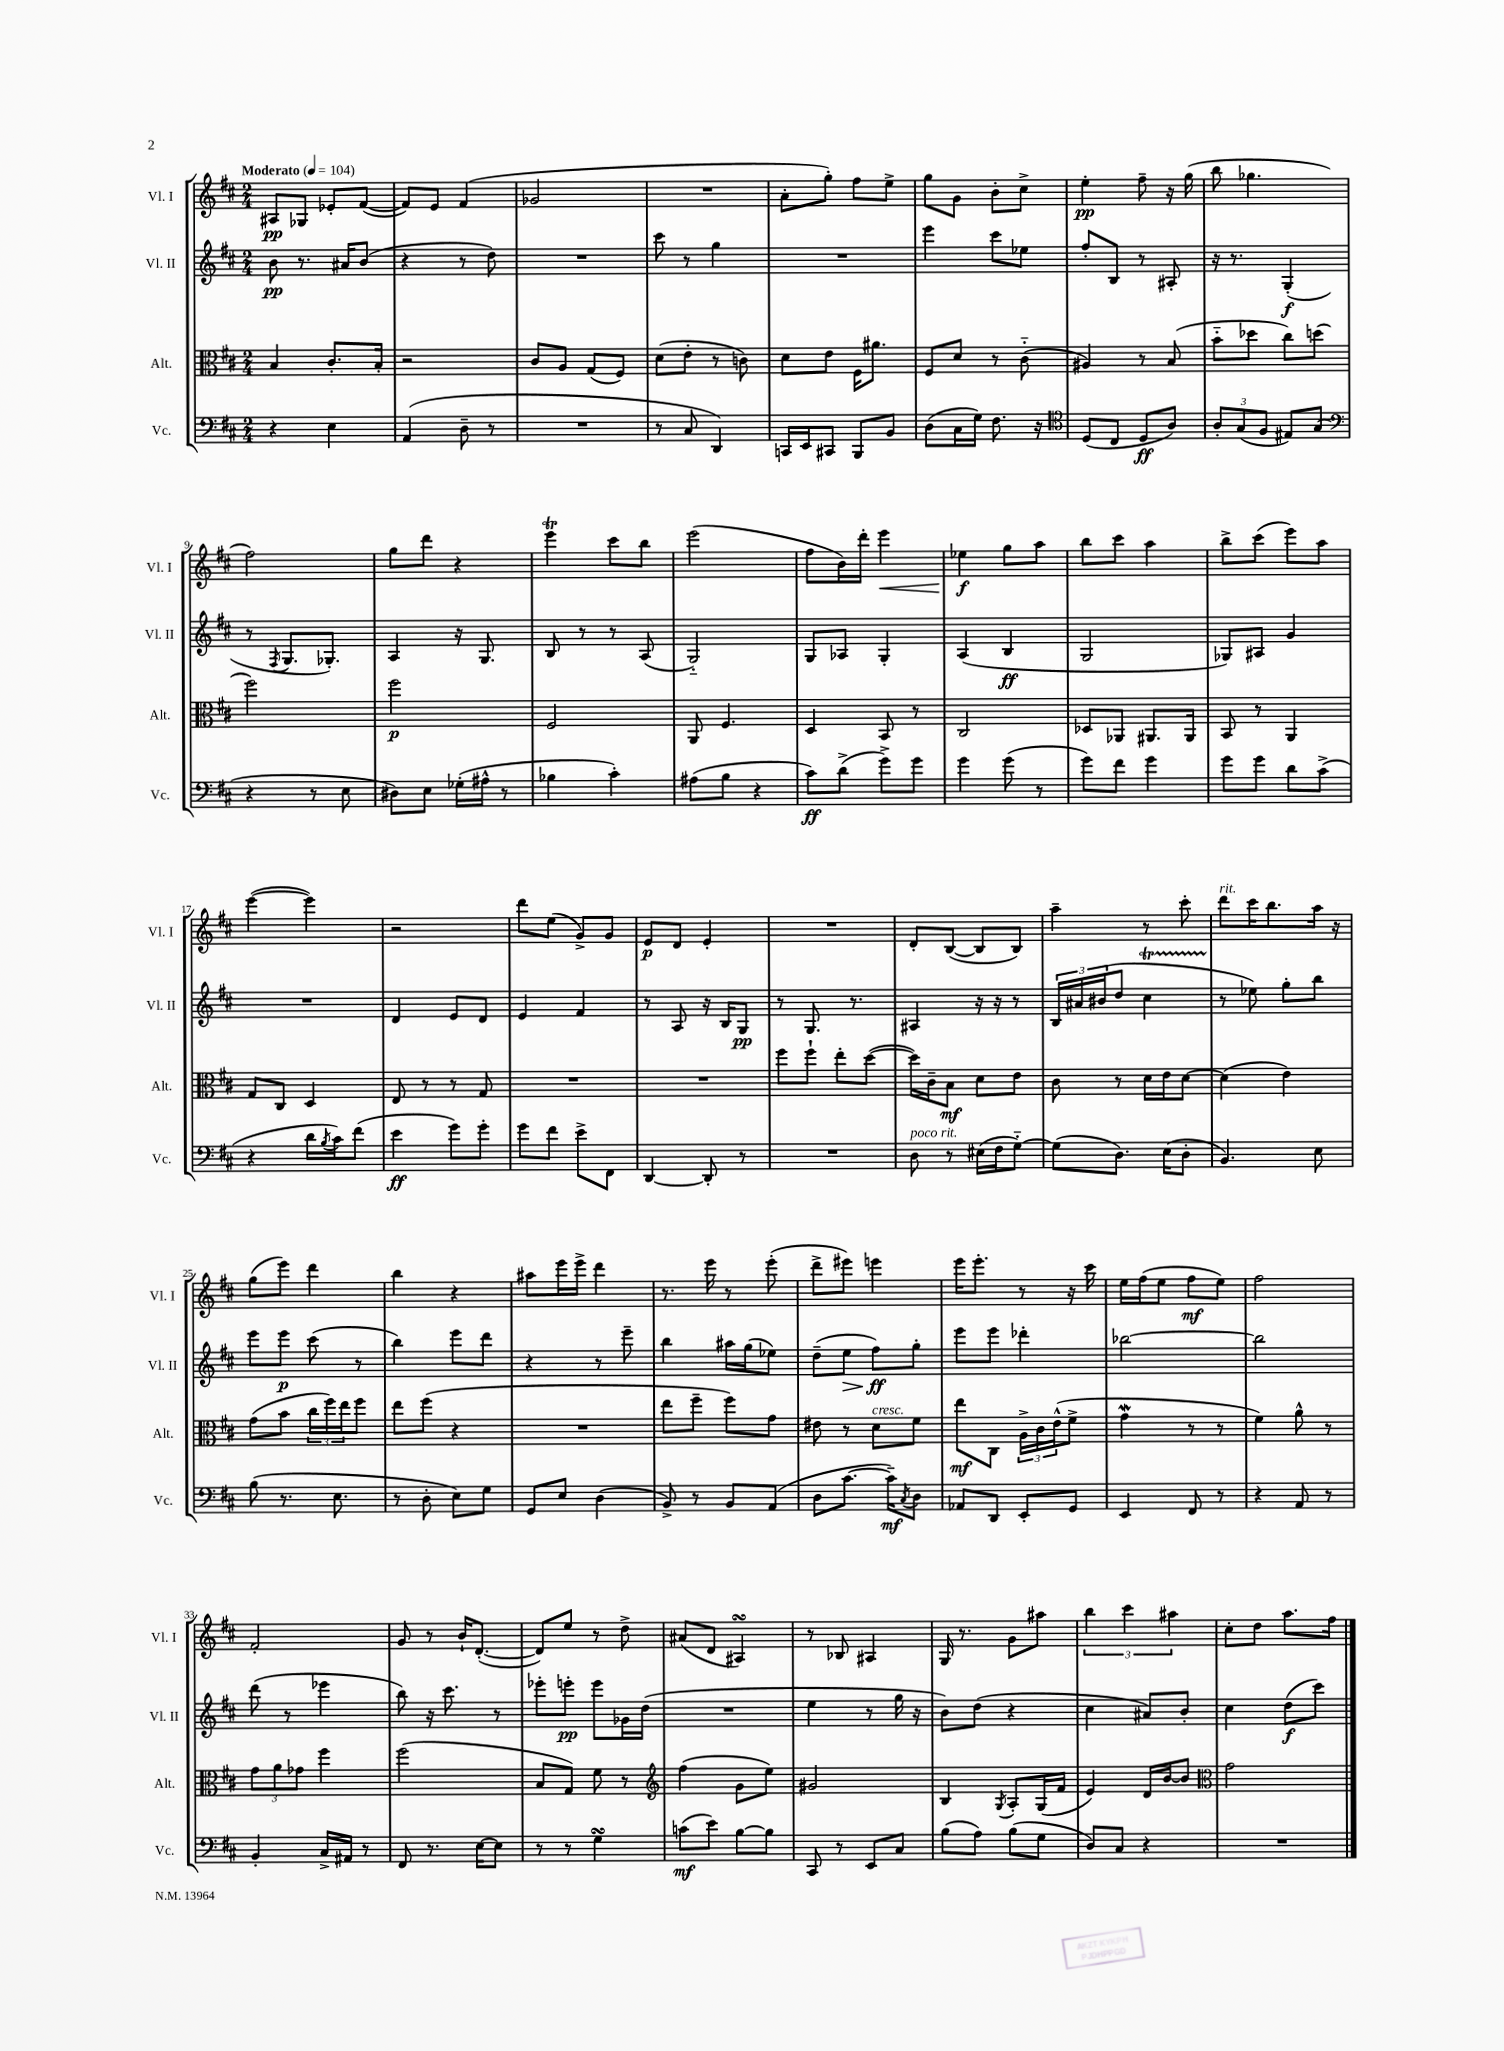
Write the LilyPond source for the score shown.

<<
\new StaffGroup <<
\new Staff = "s0" \with { instrumentName = "Vl. I" shortInstrumentName = "Vl. I" } {
    \clef treble \key d \major \numericTimeSignature \time 2/4 \tempo "Moderato" 4 = 104
    ais8\pp ges8 ees'8-. fis'8~( |
    fis'8) e'8 fis'4( |
    ges'2 |
    R2 |
    a'8-. g''8-.) fis''8 e''8-> |
    g''8 g'8 b'8-. cis''8-> |
    e''4-.\pp fis''8-- r16 g''16( |
    b''8 ges''4. |
    fis''2) |
    g''8 d'''8 r4 |
    e'''4\trill cis'''8 b''8 |
    e'''2( |
    fis''8 b'16) d'''16-. e'''4\< |
    ees''4\f\! g''8 a''8 |
    b''8 cis'''8 a''4 |
    b''8-> cis'''8( e'''8) a''8 |
    e'''4~( e'''4) |
    r2 |
    d'''8 e''8( g'8->) g'8 |
    e'8\p d'8 e'4-. |
    R2 |
    d'8-. b8~( b8 b8) |
    a''4-- r8 cis'''8-. |
    d'''8^\markup { \italic "rit." } cis'''16 b''8. a''16 r16 |
    g''8( e'''8) d'''4 |
    b''4 r4 |
    ais''8 e'''16 e'''16-> d'''4 |
    r8. e'''16 r8 e'''8-.( |
    d'''8-> eis'''8) e'''4 |
    e'''16 e'''8.-. r8 r16 cis'''16 |
    e''16 fis''16( e''8 fis''8\mf e''8) |
    fis''2 |
    fis'2-. |
    g'8 r8 b'16-! d'8.~-.( |
    d'8) e''8 r8 d''8-> |
    ais'8( d'8 ais4\turn) |
    r8 bes8 ais4 |
    g16 r8. g'8 ais''8 |
    \tuplet 3/2 { b''4 cis'''4 ais''4 } |
    cis''8-. d''8 a''8. fis''16 \bar "|." |
}
\new Staff = "s1" \with { instrumentName = "Vl. II" shortInstrumentName = "Vl. II" } {
    \clef treble \key d \major \numericTimeSignature \time 2/4
    b'8\pp r8. ais'16 b'8( |
    r4 r8 d''8) |
    R2 |
    cis'''8 r8 g''4 |
    R2 |
    e'''4 cis'''8 ees''8 |
    fis''8-. b8 r8 ais8-. |
    r16 r8. g4-.\f( |
    r8 \acciaccatura { fis8 } g8. ges8.-.) |
    a4 r16 g8. |
    b8 r8 r8 a8( |
    g2-_) |
    g8 aes8 g4-. |
    a4( b4\ff |
    g2 |
    ges8) ais8 g'4 |
    R2 |
    d'4 e'8 d'8 |
    e'4 fis'4 |
    r8 a8 r16 b16 g8\pp |
    r8 g8. r8. |
    ais4 r16 r16 r8 |
    \tuplet 3/2 { b16 ais'16 bis'16( } d''8 cis''4\startTrillSpan |
    r8\stopTrillSpan ees''8) g''8-. b''8 |
    e'''8 e'''8\p cis'''8( r8 |
    b''4) e'''8 d'''8 |
    r4 r8 e'''8-- |
    b''4 ais''16 g''16( ees''8) |
    d''8--( e''8\> fis''8\ff\!) g''8-. |
    e'''8 e'''8 des'''4-. |
    bes''2~ |
    bes''2 |
    d'''8( r8 ees'''4 |
    b''8) r16 cis'''8. r8 |
    ees'''8-. e'''8-.\pp e'''8 ges'16 d''16( |
    R2 |
    e''4 r8 g''16 r16 |
    b'8) d''8( r4 |
    cis''4 ais'8) b'8-. |
    cis''4 d''8\f( cis'''8) \bar "|." |
}
\new Staff = "s2" \with { instrumentName = "Alt." shortInstrumentName = "Alt." } {
    \clef alto \key d \major \numericTimeSignature \time 2/4
    b4 cis'8.-. b16-. |
    r2 |
    cis'8 a8 g8( fis8) |
    d'8( e'8-. r8 c'8) |
    d'8 e'8 fis16 ais'8. |
    fis8 d'8 r8 cis'8-_( |
    ais4) r8 b8( |
    b'8-_ des''8 cis''8) d''8( |
    fis''2) |
    fis''2\p |
    fis2 |
    a,8 fis4. |
    d4 b,8 r8 |
    cis2 |
    des8 aes,8 ais,8. ais,16 |
    b,8 r8 a,4 |
    g8 cis8 d4 |
    e8 r8 r8 g8 |
    R2 |
    R2 |
    fis''8 fis''8-! e''8-. d''8~( |
    d''16) cis'16-- b8\mf d'8 e'8 |
    cis'8 r8 d'16 e'16 d'8~ |
    d'4( e'4) |
    g'8( b'8 \tuplet 3/2 { cis''16 fis''16) e''16 } fis''8 |
    e''8 fis''8( r4 |
    R2 |
    e''8 fis''8-- fis''8) g'8 |
    eis'8 r8 d'8^\markup { \italic "cresc." } fis'8 |
    e''8\mf cis8 \tuplet 3/2 { a16-> cis'16 e'16-^( } fis'8-> |
    g'4\mordent r8 r8 |
    fis'4) a'8-^ r8 |
    \tuplet 3/2 { g'8 a'8 ges'8 } fis''4 |
    fis''2( |
    b8 g8) fis'8 r8 |
    \clef treble fis''4( g'8 e''8) |
    gis'2 |
    b4 \acciaccatura { g8 } a8-. g16( fis'16 |
    e'4) d'16 b'16~ b'8 |
    \clef alto g'2 \bar "|." |
}
\new Staff = "s3" \with { instrumentName = "Vc." shortInstrumentName = "Vc." } {
    \clef bass \key d \major \numericTimeSignature \time 2/4
    r4 e4 |
    a,4( d8-- r8 |
    R2 |
    r8 cis8 d,4) |
    c,16 e,16 cis,8 b,,8 b,8 |
    d8( cis16 g16) fis8. r16 |
    \clef tenor d8( cis8 d8\ff a8) |
    \tuplet 3/2 { a8-. g8( fis8 } eis8) g8( |
    \clef bass r4 r8 e8 |
    dis8) e8 ges16-.( ais16-^ r8 |
    bes4 cis'4-.) |
    ais8( b8 r4 |
    cis'8\ff) d'8->( g'8->) g'8 |
    g'4 g'8( r8 |
    g'8) fis'8 g'4 |
    g'8 g'8 d'8 cis'8->( |
    r4 d'16 \acciaccatura { b8 } cis'16) fis'8( |
    e'4\ff g'8) g'8-. |
    g'8 fis'8 e'8-> fis,8 |
    d,4~ d,8-. r8 |
    R2 |
    d8^\markup { \italic "poco rit." } r8 eis16( fis16 g8~-_) |
    g8( d8.) e16( d8-. |
    b,4.) e8 |
    b8( r8. e8. |
    r8 d8-. e8) g8 |
    g,8 e8 d4( |
    b,8->) r8 b,8 a,8( |
    d8 cis'8.~ cis'16--\mf) \acciaccatura { cis8 } d8 |
    aes,8 d,8 e,8-. g,8 |
    e,4 fis,8 r8 |
    r4 a,8 r8 |
    b,4-. cis16-> ais,16 r8 |
    fis,8 r8. e16~ e8 |
    r8 r8 g4\turn |
    c'8\mf( e'8) b8~ b8 |
    cis,8 r8 e,8 cis8 |
    b8( a8) b8( g8 |
    d8) cis8 r4 |
    R2 \bar "|." |
}
>>
>>
